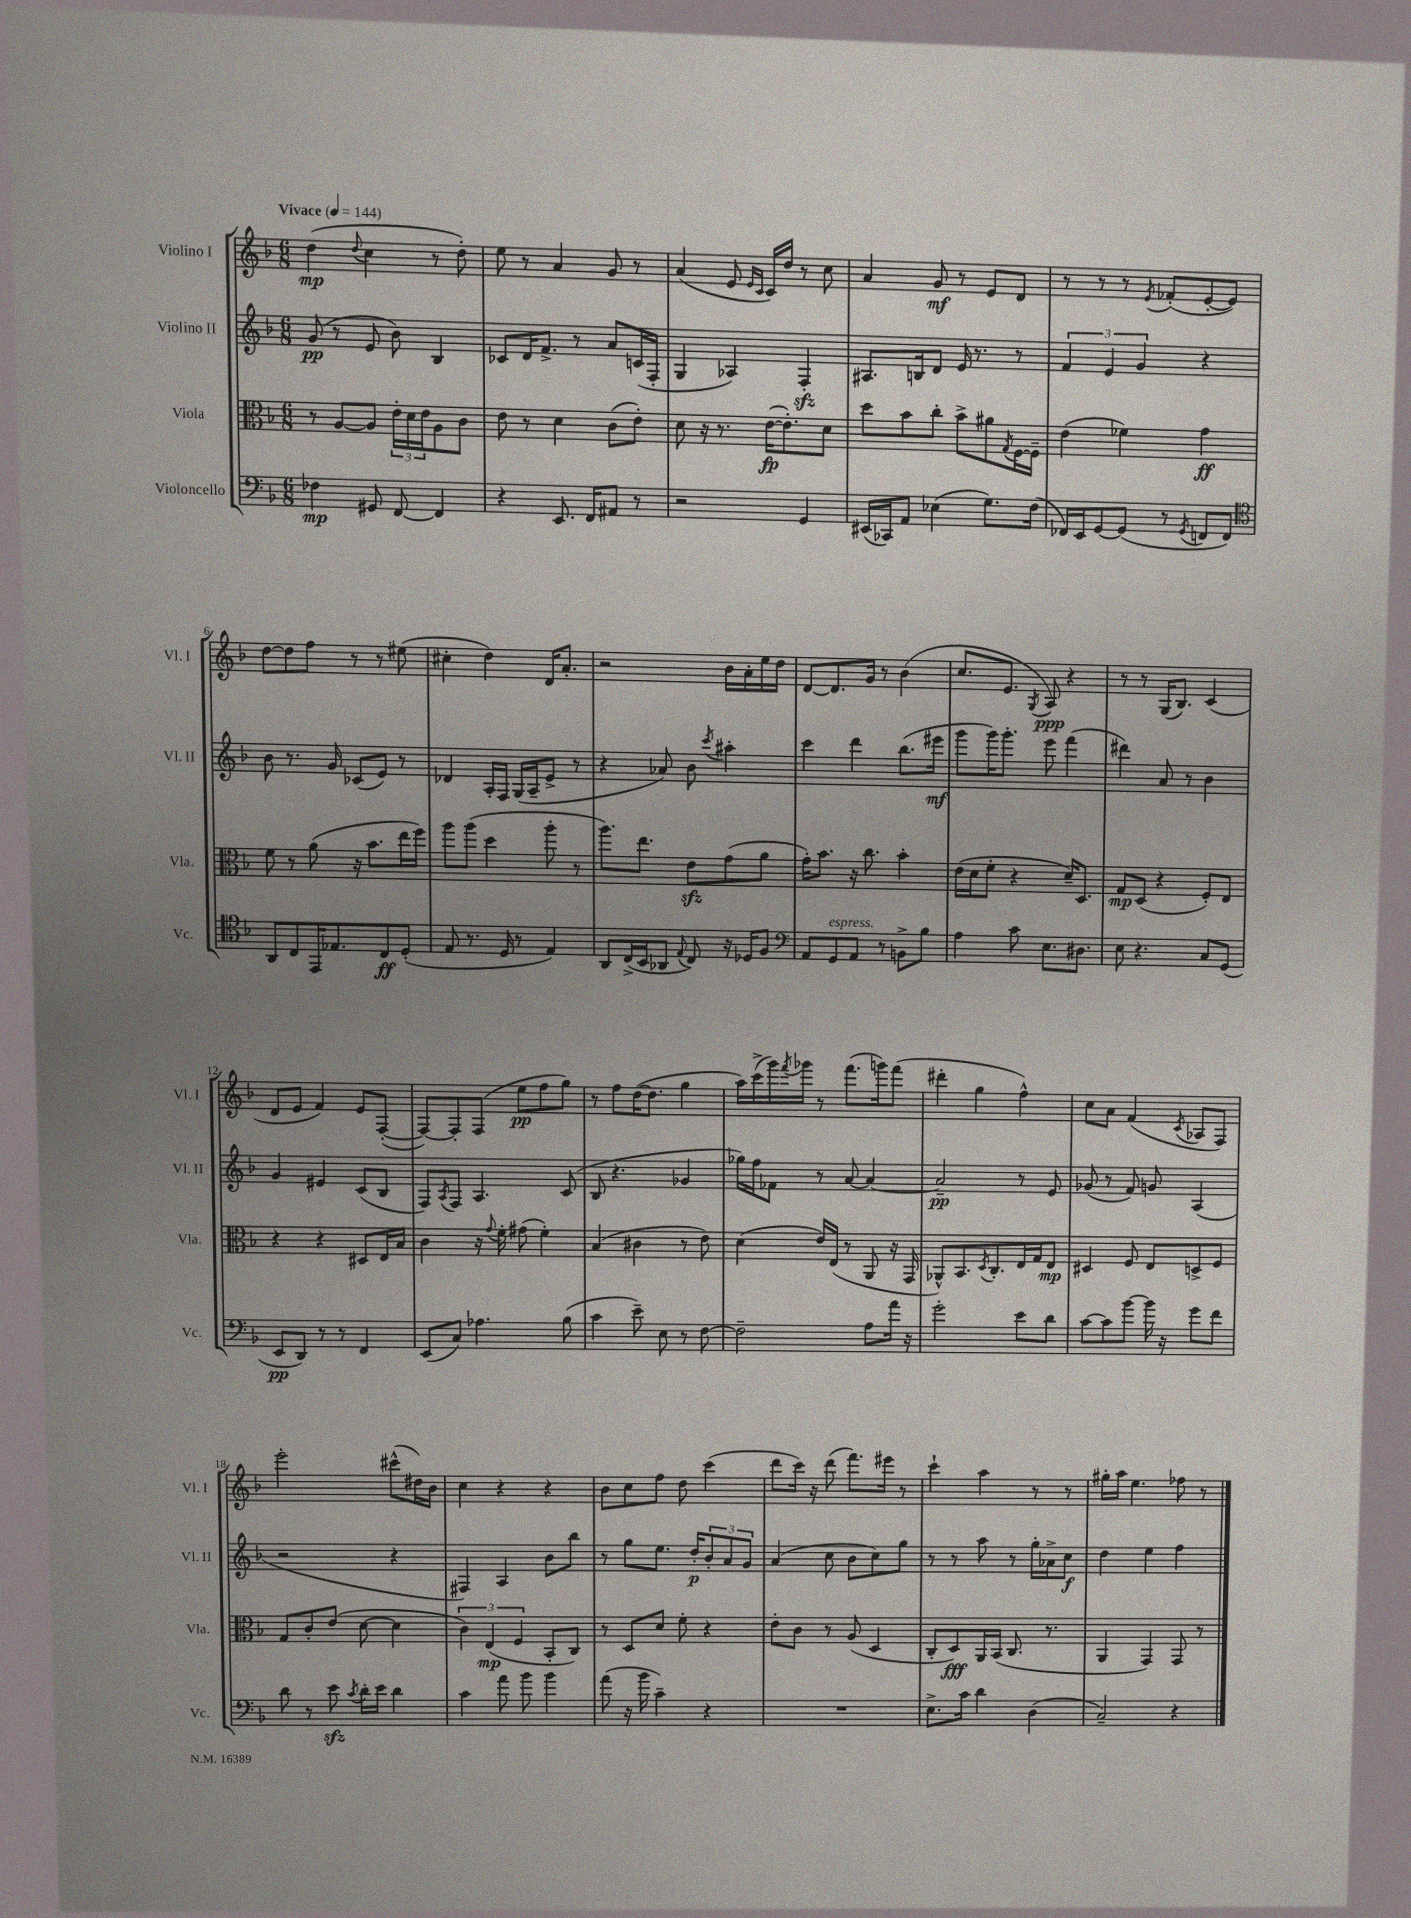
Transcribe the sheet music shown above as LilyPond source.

<<
\new StaffGroup <<
\new Staff = "s0" \with { instrumentName = "Violino I" shortInstrumentName = "Vl. I" } {
    \clef treble \key f \major \numericTimeSignature \time 6/8 \tempo "Vivace" 4 = 144
    d''4\mp( \appoggiatura { d''8 } c''4 r8 d''8-.) |
    e''8 r8 a'4 g'8 r8 |
    a'4( e'8 \grace { e'16 c'16 } c'16) d''16 r8 c''8 |
    a'4 g'8\mf r8 e'8 d'8 |
    r8 r8 r8 \acciaccatura { e'8 } fes'8-.( e'8~-. e'8) |
    d''8~ d''8 f''8 r8 r8 eis''8( |
    cis''4-. d''4) d'16 a'8.-. |
    r2 bes'16 a'16-. e''16 d''16 |
    d'8~ d'8. g'16 r8 bes'4( |
    c''8. e'8. \acciaccatura { g8 } a8\ppp) r4 |
    r8 r8 g16( bes8.) c'4( |
    d'8 e'8 f'4) e'8 f8~-.( |
    f8~) f8-. f8( e''8\pp f''8 g''8) |
    r8 f''8 d''16~( d''8. g''4 |
    a''16) c'''16->( g'''16) \acciaccatura { f'''8 } ges'''16 r8 f'''8.( g'''16) f'''8( |
    dis'''4-. g''4 f''4-^) |
    c''8 a'8 f'4( \acciaccatura { c'8 } aes8 f8) |
    e'''2-. cis'''8-^( dis''16) bes'16 |
    c''4 r4 r4 |
    bes'8 c''8 f''8 d''8 c'''4( |
    d'''8 c'''16) r16 d'''8( f'''8.) eis'''16 r8 |
    c'''4-! a''4 r8 r8 |
    gis''16-. a''16 e''4. fes''8 r8 \bar "|." |
}
\new Staff = "s1" \with { instrumentName = "Violino II" shortInstrumentName = "Vl. II" } {
    \clef treble \key f \major \numericTimeSignature \time 6/8
    g'8\pp( r8 e'8 bes'8) bes4 |
    ces'8 d'16 f'8.-> r8 a'8 c'16( f16-. |
    g4 aes4) f4-.\sfz |
    ais8. b16 d'8 e'16 r8. r8 |
    \tuplet 3/2 { f'4 e'4 g'4 } r4 |
    bes'8 r8. g'16 ces'8( e'8) r8 |
    des'4 a16-. f16 g16( a16-- e'8-> r8 |
    r4 aes'8) bes'8 \acciaccatura { c'''8 } ais''4-. |
    c'''4 d'''4 bes''8.( eis'''16\mf |
    g'''8 g'''16) g'''8.-. e'''8 f'''4( |
    dis'''4) a'8 r8 bes'4 |
    g'4 eis'4 c'8( bes8 |
    f8) \acciaccatura { a8 } f8 a4. c'8( |
    bes8 r4. ges'4 |
    ges''16) f''16 fes'8 r8 a'8~ a'4~ |
    a'2--\pp r8 e'8 |
    ges'8( r8 f'8) g'8 a4( |
    r2 r4 |
    fis4) a4 bes'8 bes''8 |
    r8 g''8 e''8. d''16-.\p \tuplet 3/2 { bes'8-. a'8 g'8 } |
    a'4( c''8 bes'8 c''8) g''8 |
    r8 r8 a''8 r8 g''16-. aes'16-> c''8\f |
    d''4 e''4 f''4 \bar "|." |
}
\new Staff = "s2" \with { instrumentName = "Viola" shortInstrumentName = "Vla." } {
    \clef alto \key f \major \numericTimeSignature \time 6/8
    r8 a8~ a8 \tuplet 3/2 { e'16-. d'16 e'16 } a8 c'8 |
    e'8 r8 d'4 c'8( e'8-.) |
    d'8 r16 r8. e'16~\fp( e'8.-.) d'8 |
    d''8 bes'8 c''8-. bes'8-> ais'8 \acciaccatura { g8 } f16~ f16-- |
    e'4( fes'4) g'4\ff |
    f'8 r8 a'8( r16 bes'8. e''16 f''16) |
    a''8 a''8( d''4 a''8-. r8 |
    a''8.) e''8. e'8\sfz g'8( a'8 |
    g'16-.) bes'8. r16 c''8. bes'4-. |
    e'16( d'16 f'8-. r4 d'16--) d8. |
    g8\mp d8( r4 f8-.) e8 |
    r4 r4 dis8 e16 bes16 |
    c'4 r16 \appoggiatura { g'8 } f'16-. gis'8( f'4-.) |
    bes4( cis'4 r8 e'8) |
    d'4( e'16) e16( r8 a,8 r16 g,16 |
    aes,8-^) bes,8. \acciaccatura { d8 } c8.-. e16 g16 e8\mp |
    dis4 f8 e8 d8-> f8 |
    g8 c'8-. e'8( d'8~ d'4 |
    \tuplet 3/2 { c'4) e4\mp( f4 } bes,8-. c8) |
    r8 d8 d'8 f'8-. r4 |
    e'8-. c'8 r8 a8( d4 |
    c8-. d8\fff) a,16 bes,16( c8. r8. |
    a,4 g,4) g,8 r8 \bar "|." |
}
\new Staff = "s3" \with { instrumentName = "Violoncello" shortInstrumentName = "Vc." } {
    \clef bass \key f \major \numericTimeSignature \time 6/8
    fes4\mp gis,8 f,8~ f,4 |
    r4 e,8. f,16 ais,8 r8 |
    r2 g,4 |
    eis,16( ces,16) a,8 ees4( g8.) f16( |
    fes,16) e,16 g,8~ g,8( r8 \acciaccatura { g,8 } f,8 f,8) |
    \clef tenor a,8 c8 e,16 ees8. c8\ff d8-.( |
    e8 r8. d16 r8 e4) |
    a,8 c16->( bes,16 aes,8 \appoggiatura { e8 } c8) r16 des16 f8 |
    \clef bass a,8 g,8^\markup { \italic "espress." } a,8 r8 b,8-> bes8 |
    a4 c'8 e8. dis8. |
    e8 r4. c8 g,8( |
    e,8\pp d,8) r8 r8 f,4 |
    e,8( c8) aes4. bes8( |
    c'4 e'8--) e8 r8 f8~ |
    f2-- a8 a'16 r16 |
    g'2-. e'8 d'8 |
    c'8~ c'8 bes'8~ bes'16 r16 g'8 f'8 |
    d'8 r8 e'8\sfz \acciaccatura { c'8 } d'16-. e'16 d'4 |
    c'4 a'8 bes'8 bes'4 |
    a'8( r16 bes'16 c'4--) r4 |
    R2. |
    e8.-> c'16 d'4 d4( |
    c2--) r4 \bar "|." |
}
>>
>>
